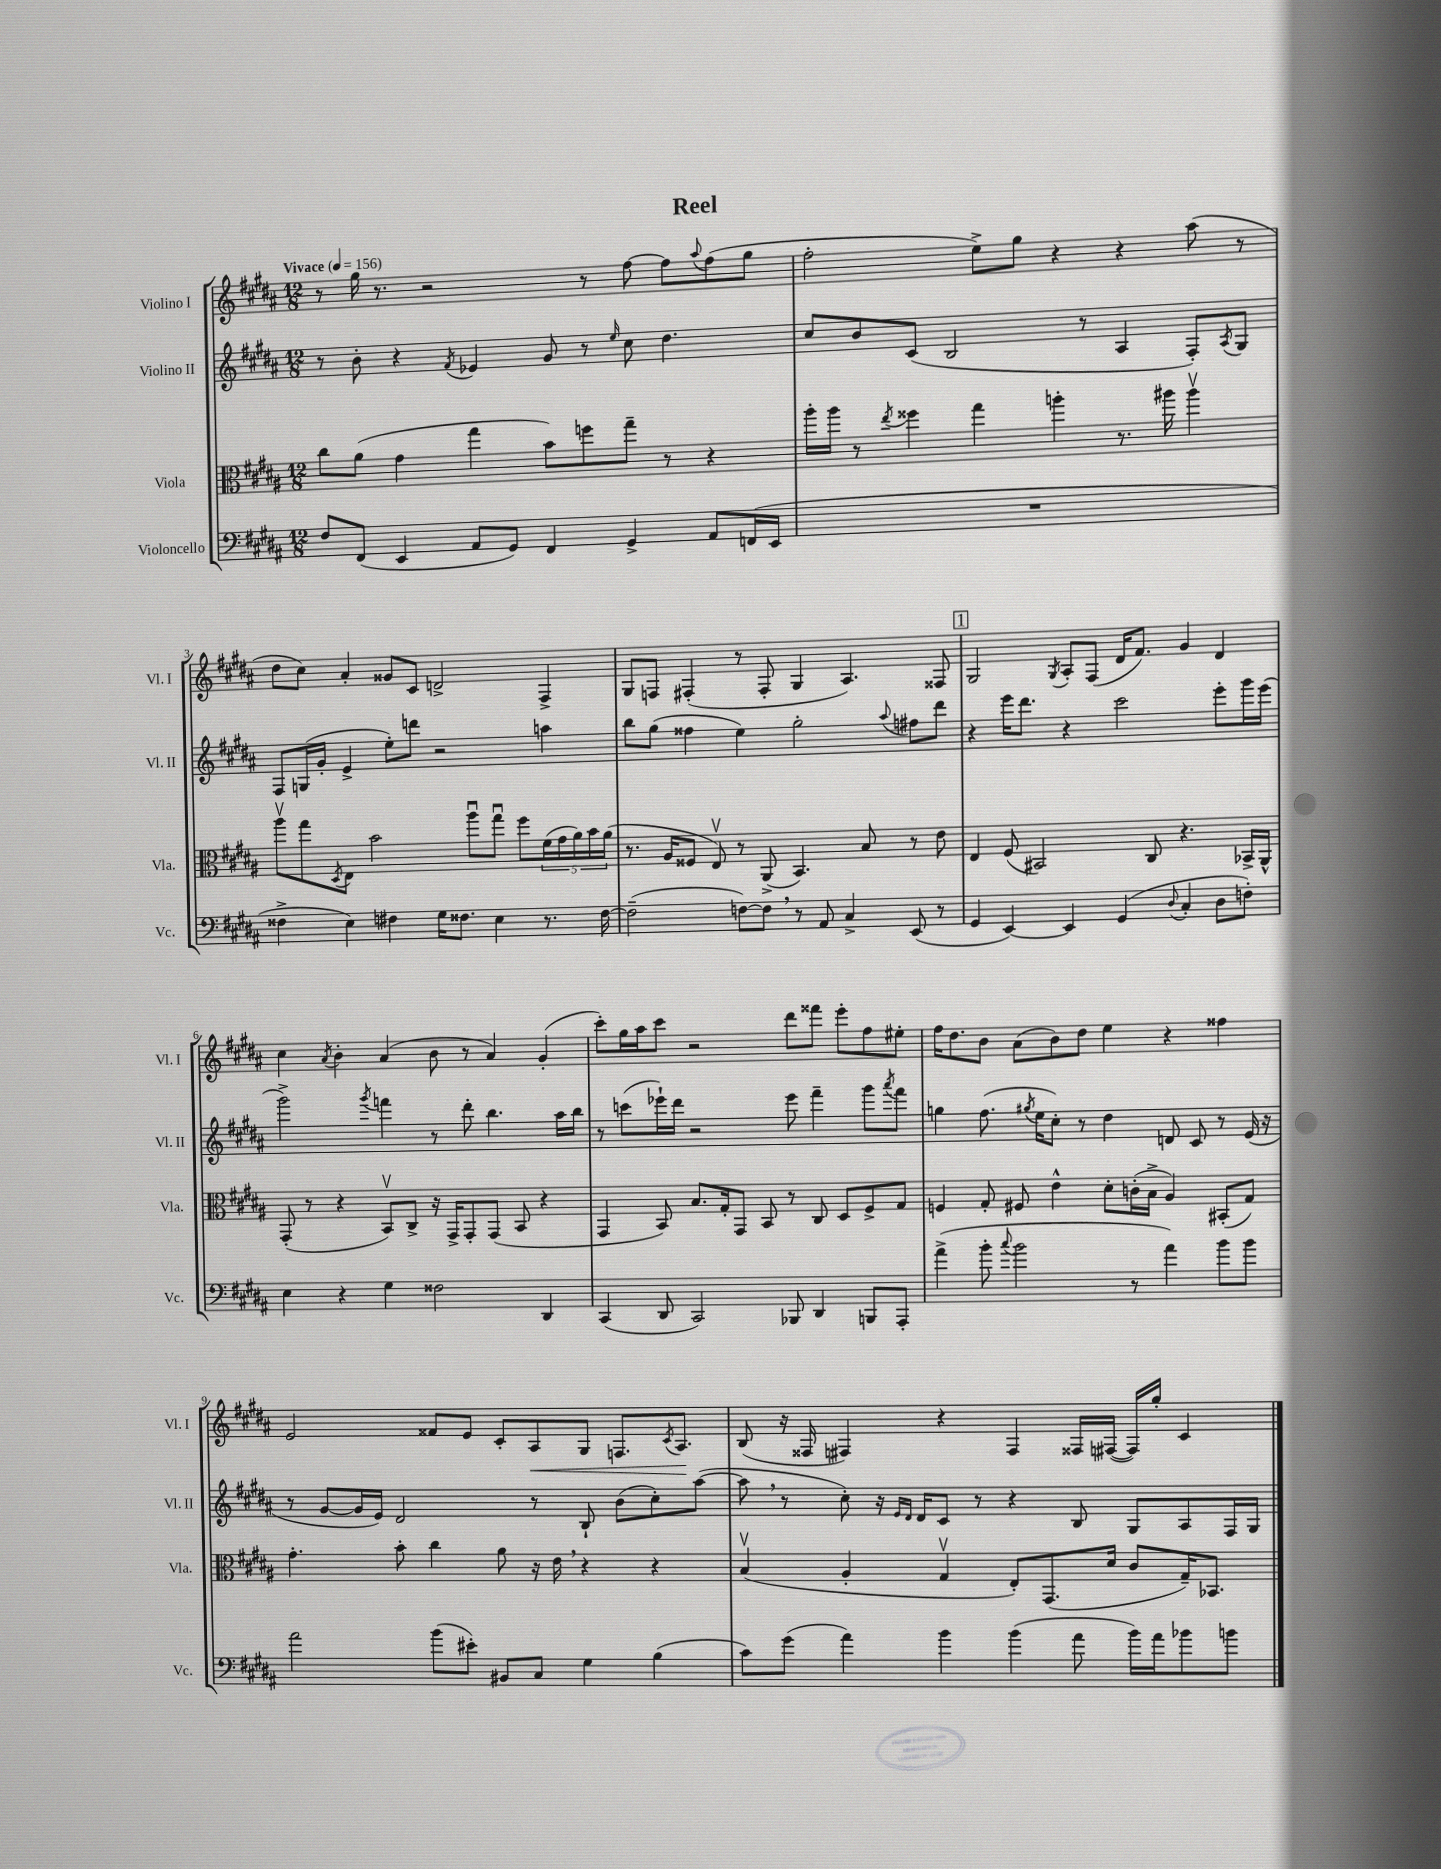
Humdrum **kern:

**kern	**kern	**kern	**kern
*staff4	*staff3	*staff2	*staff1
*clefF4	*clefC3	*clefG2	*clefG2
*k[f#c#g#d#a#]	*k[f#c#g#d#a#]	*k[f#c#g#d#a#]	*k[f#c#g#d#a#]
*M12/8	*M12/8	*M12/8	*M12/8
*MM156	*MM156	*MM156	*MM156
8F#	8cc#	8r	8r
(8FF#	(8a#	8b'	16gg#
.	.	.	8.r
4EE	4g#	4r	.
.	.	.	2r
.	.	8qf#	.
8AA#	4gg#	4e-	.
8GG#)	.	.	.
4FF#	8b)	8g#	.
.	8ff	8r	8r
.	.	16qqee	.
4GG#^	8gg#~	8cc#	[8ff#
.	8r	4.dd#	8ff#]
.	.	.	8qqaa#
8AA#	4r	.	(8ff#
(16FF	.	.	8gg#
16EE	.	.	.
=	=	=	=
1.r	16aa#'	8cc#	2ff#'
.	16aa#	.	.
.	8r	8b	.
.	8qee	.	.
.	4ff##	(8c#	.
.	.	2B	.
.	4gg#	.	8ee^)
.	.	.	8gg#
.	4aa'	.	4r
.	.	8r	.
.	8.r	4A#	4r
.	16aa#	.	.
.	4aa#v	8F#')	(8aa#
.	.	8qA#	.
.	.	8G#	8r
=	=	=	=
4F##^	8aa#v	8F#	8dd#
.	8gg#	(16G	8cc#)
.	.	16g#'	.
.	8qD#	.	.
4E)	8E	4e^	4a#'
.	2b	.	.
4F#	.	8ee')	8g##
.	.	8ddd	8c#
16G#	.	2r	2d^
8.F##	.	.	.
.	8aa#u	.	.
4E	8gg#u	.	.
.	8ff#	.	.
8.r	(20f#	4aa	4F#^
.	20g#	.	.
.	20a#)	.	.
.	20b	.	.
[16F##	.	.	.
.	(20a#	.	.
=	=	=	=
(2F##~]	8.r	8bb	8G#
.	.	(8gg#	8F
.	16A#	.	.
.	8F##	4ff##	(4F#'
.	8Ev)	.	.
[8F)	8r	4ee)	8r
8F]	(8AA#^	.	8F#'
8r	4.BB)	2gg#'	4G#
8AA#	.	.	.
4C#^	.	.	4.A#)
.	8B	.	.
.	.	8qqaa#	.
(8EE	8r	8ff#	.
8r	8e	8ddd#	8F##
=	=	=	=
4GG#	4E	4r	2G#
[4EE)	(8F#	16eee	.
.	.	8.ddd#	.
.	2BB#)	.	.
.	.	.	8qG#
4EE]	.	4r	8A#'
.	.	.	(8F#
(4GG#	.	2ccc#	16d#
.	.	.	8.f#)
.	8C#	.	.
8qqD#	.	.	.
4C#'	4.r	.	4g#
8D#	.	8eee'	4d#
8F')	16BB-^	16ggg#	.
.	16AA#^^	(16eee	.
=	=	=	=
4E	(8GG#'	2ggg#^)	4cc#
.	8r	.	.
.	.	.	8qa#
4r	4r	.	4b'
.	.	8qggg#	.
4G#	8BBv)	4fff	(4a#
.	8C#^	.	.
2F##	16r	8r	8b
.	16GG#^	.	.
.	8GG#'	8ddd#'	8r
.	(8GG#	4.bb	4a#)
.	8BB	.	.
4DD#	4r	.	(4g#'
.	.	16aa#	.
.	.	16bb	.
=	=	=	=
(4CC#	4GG#	8r	8ccc#')
.	.	(8ccc	16gg#
.	.	.	16aa#
8DD#	8BB)	16eee-`)	8ccc#
.	.	16ddd#	.
2CC#)	8.B	2r	2r
.	16G#'	.	.
.	8GG#	.	.
.	8BB	.	.
8BBB-	8r	8eee-	8ddd#
4DD#	8C#	4fff#~	8fff##
.	8D#	.	8eee'
8BBB	8F#^	8ggg#	8ff#
.	.	8qaaa#	.
8AAA#'	8G#	8fff#	8ee#'
=	=	=	=
(4a#^	4F	4gg	16ff#
.	.	.	8.dd#
8b'	8G#'	(8.ff#	8b
8qqcc#	.	.	.
2b	8F#	.	(8a#
.	.	8qgg#	.
.	.	16ee	.
.	4e^^	8cc#')	8b)
.	.	8r	8dd#
.	8d#'	4dd#	4ee
8r	(16c'	.	.
.	16B^	.	.
4a#)	4A#)	8d	4r
.	.	8c#	.
8b	(8BB#'	8r	4ff##
8b	8G#)	(16e	.
.	.	16r	.
=	=	=	=
2a#	4.g#'	8r	2e
.	.	[8g#	.
.	.	16g#]	.
.	.	16e)	.
.	8b'	2d#	.
(8b	4cc#	.	8f##
8e#')	.	.	8e
8BB#	8a#	.	8c#'
8C#	16r	8r	8A#
.	16e	.	.
4G#	4r	8B`	8G#
.	.	(8b	8.F
(4B	4r	8cc#')	.
.	.	.	8qc#
.	.	.	8.A#
.	.	([8aa#	.
=	=	=	=
8c#)	(4Bv	8aa#]	(8B
(8g#	.	8r	16r
.	.	.	16F##
4a#)	4A#'	8cc#')	4F#)
.	.	16r	.
.	.	16qqe	.
.	.	16qqd#	.
.	.	16d#	.
4b	4G#v	8c#	4r
.	.	8r	.
(4b	8E')	4r	4F#
.	(8.GG#	.	.
8a#	.	8B	16F##
.	16d#	.	([16F#
16b)	8c#	8G#	16F#])
16a#	.	.	16gg#'
8b-	16G#~)	8A#	4c#
.	8.BB-	.	.
8b	.	16F#	.
.	.	16G#	.
==	==	==	==
*-	*-	*-	*-
